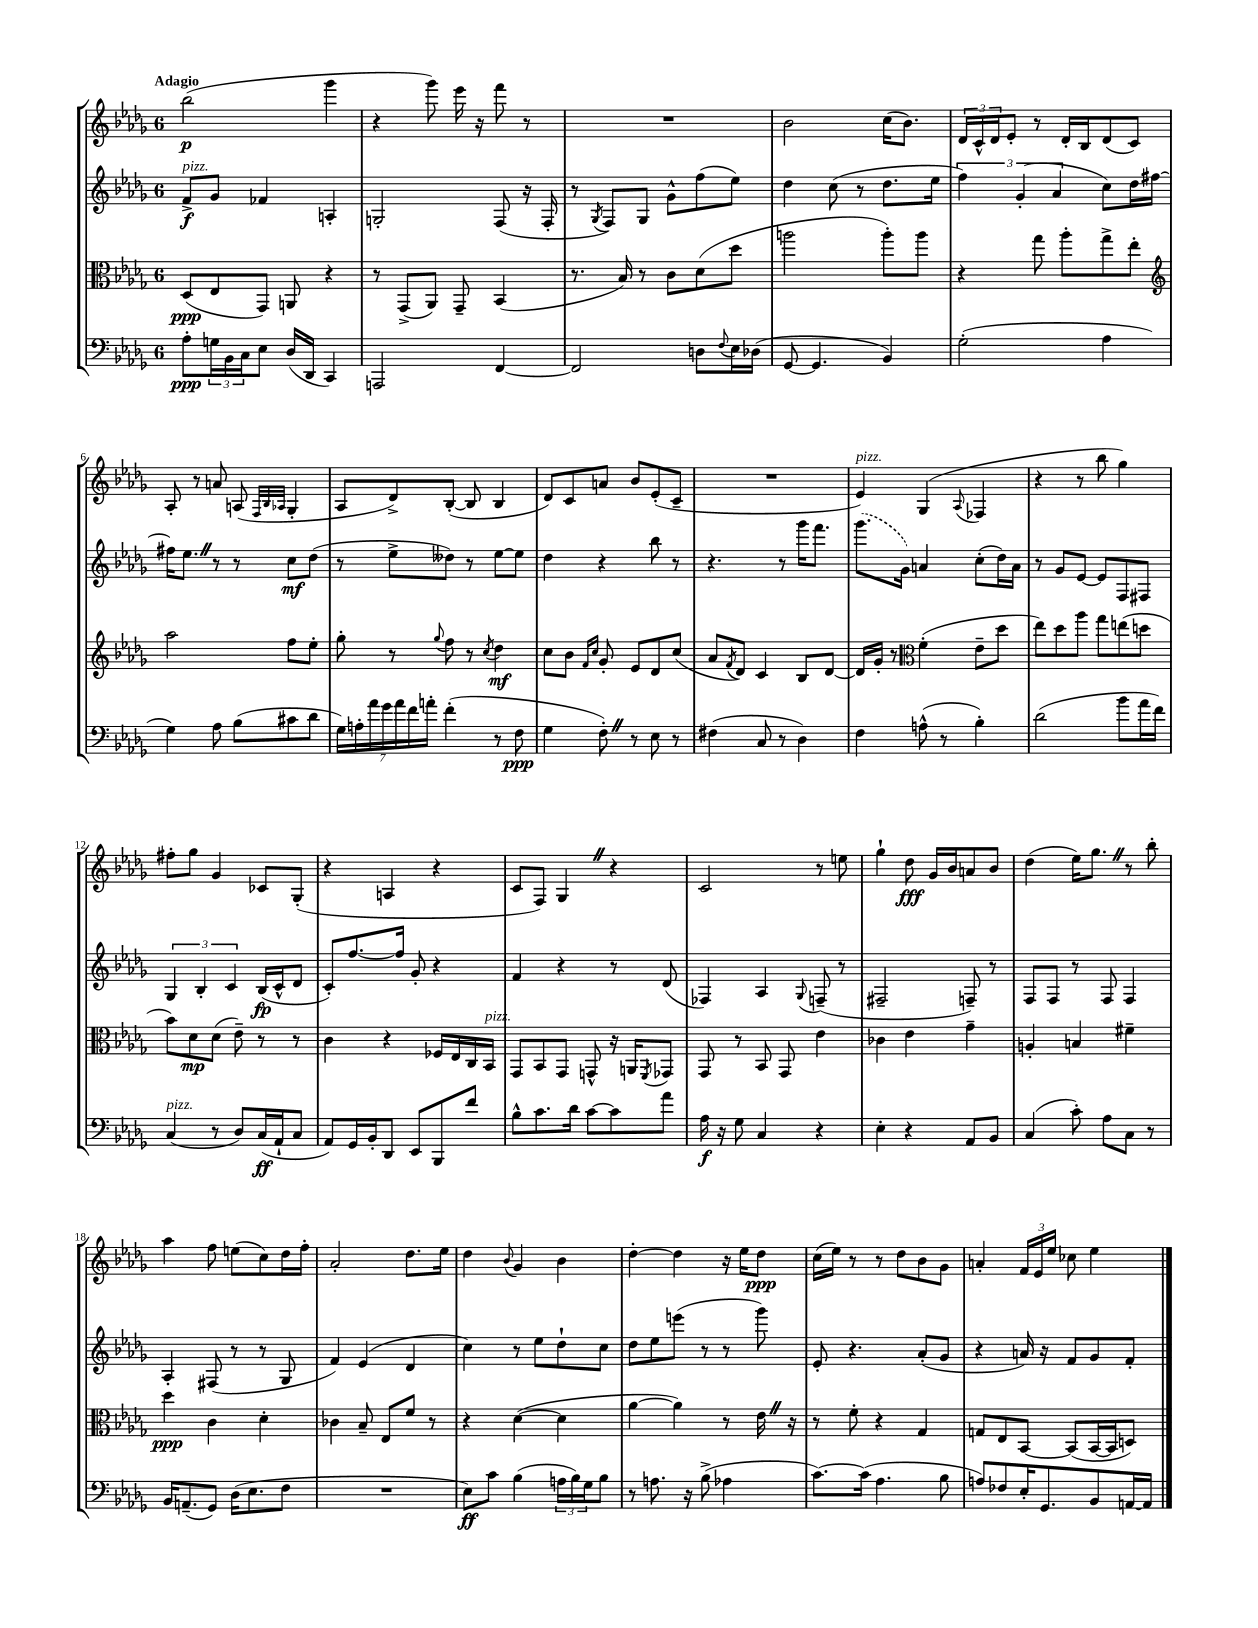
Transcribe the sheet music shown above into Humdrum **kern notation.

**kern	**dynam	**kern	**dynam	**kern	**dynam	**kern	**dynam
*part4	*part4	*part3	*part3	*part2	*part2	*part1	*part1
*staff4	*staff4	*staff3	*staff3	*staff2	*staff2	*staff1	*staff1
*clefF4	*	*clefC3	*	*clefG2	*	*clefG2	*
*k[b-e-a-d-g-]	*	*k[b-e-a-d-g-]	*	*k[b-e-a-d-g-]	*	*k[b-e-a-d-g-]	*
*M6/8	*	*M6/8	*	*M6/8	*	*M6/8	*
=1	=1	=1	=1	=1	=1	=1	=1
!	!	!	!	!	!	!LO:TX:a:B:t=Adagio	!
!	!	!	!	!LO:TX:a:i:t=pizz.	!	!	!
8A-'\L	ppp	(8D-/L	ppp	8f^/L	f	(2bb-\	p
24Gn\L	.	8E-/	.	8g-/J	.	.	.
24BB-\	.	.	.	.	.	.	.
24C\J	.	.	.	.	.	.	.
8E-\J	.	8GG-/J)	.	4f-X/	.	.	.
(16D-/LL	.	8AAn/	.	.	.	.	.
16DD-/JJ	.	.	.	.	.	.	.
4CC/)	.	4r	.	4An'/	.	4ggg-\	.
=2	=2	=2	=2	=2	=2	=2	=2
2AAAn/	.	8r	.	2Gn'/	.	4r	.
.	.	(8GG-^/L	.	.	.	.	.
.	.	8AA-/J)	.	.	.	8ggg-\)	.
.	.	8GG-~/	.	.	.	16eee-\	.
.	.	.	.	.	.	16r	.
[4FF/	.	(4BB-/	.	(8F/	.	8fff\	.
.	.	.	.	16r	.	8r	.
.	.	.	.	16F'/	.	.	.
=3	=3	=3	=3	=3	=3	=3	=3
2FF/]	.	8.r	.	8r	.	2.r	.
.	.	.	.	8qG-/	.	.	.
.	.	.	.	8F/L)	.	.	.
.	.	16B-/)	.	.	.	.	.
.	.	8r	.	8G-/J	.	.	.
.	.	8c\L	.	8g-^^\L	.	.	.
8Dn\L	.	(8d-\	.	(8ff\	.	.	.
8qqF/	.	.	.	.	.	.	.
16E-\L	.	8dd-\J	.	8ee-\J)	.	.	.
(16D-X\JJ	.	.	.	.	.	.	.
=4	=4	=4	=4	=4	=4	=4	=4
[8GG-/	.	2aan\	.	4dd-\	.	2b-\	.
4.GG-/]	.	.	.	.	.	.	.
.	.	.	.	(8cc\	.	.	.
.	.	.	.	8r	.	.	.
4BB-/)	.	8aa'\L)	.	8.dd-\L	.	(16cc\KL	.
.	.	.	.	.	.	8.b-\J)	.
.	.	8aa\J	.	.	.	.	.
.	.	.	.	16ee-\Jk	.	.	.
=5	=5	=5	=5	=5	=5	=5	=5
(2G-'\	.	4r	.	6ff\)	.	24d-/LL	.
.	.	.	.	.	.	24c^^/	.
.	.	.	.	.	.	24d-/J	.
.	.	.	.	.	.	8e-'/J	.
.	.	.	.	(6g-'/	.	.	.
.	.	8gg-\	.	.	.	8r	.
.	.	.	.	6a-/	.	.	.
.	.	8aa-'\L	.	.	.	16d-'/LL	.
.	.	.	.	.	.	16B-/J	.
4A-\	.	8gg-^\	.	8cc\L)	.	(8d-/	.
.	.	8ee-'\J	.	16dd-\L	.	8c/J)	.
.	.	.	.	[16ff#X\JJ	.	.	.
!!LO:LB:g=z
=6	=6	=6	=6	=6	=6	=6	=6
*	*	*clefG2	*	*	*	*	*
4G-\)	.	2aa-\	.	16ff#X\KL]	.	8A-'/	.
.	.	.	.	8.ee-Z\J	.	.	.
.	.	.	.	.	.	8r	.
8A-\	.	.	.	8r	.	8an/	.
(8B-\L	.	.	.	8r	.	(8An/	.
.	.	.	.	.	.	32qqF/LLL	.
.	.	.	.	.	.	32qqB-/	.
.	.	.	.	.	.	32qqA-X/JJJ	.
8c#X\	.	8ff\L	.	8cc\L	mf	4G-'/	.
8d-\J	.	8ee-'\J	.	(8dd-\J	.	.	.
=7	=7	=7	=7	=7	=7	=7	=7
28G-\LL)	.	8gg-'\	.	8r	.	8A-/L	.
28An'\	.	.	.	.	.	.	.
28a-\	.	.	.	.	.	.	.
28g-\	.	.	.	.	.	.	.
.	.	8r	.	8ee-^\L	.	8d-^/)	.
28a-\	.	.	.	.	.	.	.
28f\	.	.	.	.	.	.	.
28an'\JJ	.	.	.	.	.	.	.
.	.	8qqgg-/	.	.	.	.	.
(4f'\	.	8ff\	.	8dd--X\J)	.	([8B-'/J	.
.	.	8r	.	8r	.	8B-/]	.
.	.	8qcc/	.	.	.	.	.
8r	.	4dd-\	mf	[8ee-\L	.	4B-/	.
8F\	ppp	.	.	8ee-\J]	.	.	.
=8	=8	=8	=8	=8	=8	=8	=8
4G-\	.	8cc\L	.	4dd-\	.	8d-/L)	.
.	.	8b-\J	.	.	.	8c/	.
.	.	16qqf/LL	.	.	.	.	.
.	.	16qqcc/JJ	.	.	.	.	.
8F'Z\)	.	8g-'/	.	4r	.	8an/J	.
8r	.	8e-/L	.	.	.	8b-/L	.
8E-\	.	8d-/	.	8bb-\	.	(8e-'/	.
8r	.	(8cc/J	.	8r	.	8c~/J	.
=9	=9	=9	=9	=9	=9	=9	=9
(4F#X\	.	8a-/L	.	4.r	.	2.r	.
.	.	8qf/	.	.	.	.	.
.	.	8d-/J)	.	.	.	.	.
8C/	.	4c/	.	.	.	.	.
8r	.	.	.	8r	.	.	.
4D-\)	.	8B-/L	.	16ggg-\KL	.	.	.
.	.	.	.	8.fff\J	.	.	.
.	.	[8d-/J	.	.	.	.	.
=10	=10	=10	=10	=10	=10	=10	=10
!	!	!	!	!	!	!LO:TX:a:i:t=pizz.	!
4F\	.	16d-/LL]	.	(8.ggg-\L	.	4e-/)	.
.	.	16g-'/JJ	.	.	.	.	.
.	.	8r	.	.	.	.	.
.	.	.	.	16g-\Jk)	.	.	.
*	*	*clefC3	*	*	*	*	*
(8An^^\	.	(4f'\	.	4an/	.	(4G-/	.
8r	.	.	.	.	.	.	.
.	.	.	.	.	.	8qqA-/	.
4B-'\)	.	8e-~\L	.	(8cc'\L	.	4F-X/	.
.	.	8dd-\J	.	16dd-\L)	.	.	.
.	.	.	.	16a\JJ	.	.	.
=11	=11	=11	=11	=11	=11	=11	=11
(2d-\	.	8ee-\L)	.	8r	.	4r	.
.	.	8dd-\	.	8g-/L	.	.	.
.	.	8aa-\J	.	[8e-/J	.	8r	.
.	.	8gg-\L	.	8e-/L]	.	8bb-\	.
8b-\L	.	(8een\	.	8F/	.	4gg-\)	.
16a-\L	.	8ddn\J	.	8F#X/J	.	.	.
16f\JJ)	.	.	.	.	.	.	.
!!LO:LB:g=z
=12	=12	=12	=12	=12	=12	=12	=12
!LO:TX:a:i:t=pizz.	!	!	!	!	!	!	!
(4C/	.	8b-\L)	.	6G-/	.	8ff#X'\L	.
.	.	8d-\	mp	.	.	8gg-\J	.
.	.	.	.	6B-'/	.	.	.
8r	.	(8d-\J	.	.	.	4g-/	.
.	.	.	.	6c/	.	.	.
8D-/L)	.	8e-~\)	.	.	.	.	.
(16C/L	ff	8r	.	(16B-/LL	fp	8c-X/L	.
16AA-`/J	.	.	.	16c^^/J	.	.	.
8C/J	.	8r	.	8d-/J	.	(8G-'/J	.
=13	=13	=13	=13	=13	=13	=13	=13
8AA-/L)	.	4c\	.	8c'/L)	.	4r	.
16GG-/L	.	.	.	[8.ff/	.	.	.
16BB-'/J	.	.	.	.	.	.	.
8DD-/J	.	4r	.	.	.	4An/	.
.	.	.	.	16ff/Jk]	.	.	.
8EE-/L	.	.	.	8g-'/	.	.	.
8BBB-/	.	16F-X/LL	.	4r	.	4r	.
.	.	16E-/	.	.	.	.	.
8f/J	.	16C/	.	.	.	.	.
!	!	!LO:TX:a:i:t=pizz.	!	!	!	!	!
.	.	16BB-/JJ	.	.	.	.	.
=14	=14	=14	=14	=14	=14	=14	=14
8B-^^\L	.	8GG-/L	.	4f/	.	8c/L	.
8.c\	.	8BB-/	.	.	.	8F/J)	.
.	.	8GG-/J	.	4r	.	4G-Z/	.
16d-\Jk	.	.	.	.	.	.	.
[8c\L	.	8GGn^^/	.	.	.	.	.
8c\]	.	16r	.	8r	.	4r	.
.	.	16AAn/KL	.	.	.	.	.
.	.	8qFF/	.	.	.	.	.
8a-\J	.	8GG-X/J	.	(8d-/	.	.	.
=15	=15	=15	=15	=15	=15	=15	=15
16A-\	f	8GG-/	.	4F-X/)	.	2c/	.
16r	.	.	.	.	.	.	.
8G-\	.	8r	.	.	.	.	.
4C/	.	8BB-/	.	4A-/	.	.	.
.	.	8GG-/	.	.	.	.	.
.	.	.	.	8qqG-/	.	.	.
4r	.	4e-\	.	(8Fn~/	.	8r	.
.	.	.	.	8r	.	8een\	.
=16	=16	=16	=16	=16	=16	=16	=16
4E-'\	.	4c-X\	.	2F#X~/	.	4gg-`\	.
4r	.	4e-\	.	.	.	8dd-\	fff
.	.	.	.	.	.	16g-/LL	.
.	.	.	.	.	.	16b-/J	.
8AA-/L	.	4g-~\	.	8Fn~/)	.	8an/	.
8BB-/J	.	.	.	8r	.	8b-/J	.
=17	=17	=17	=17	=17	=17	=17	=17
(4C/	.	4An'/	.	8F/L	.	(4dd-\	.
.	.	.	.	8F/J	.	.	.
8c'\)	.	4Bn/	.	8r	.	16ee-\KL)	.
.	.	.	.	.	.	8.gg-Z\J	.
8A-\L	.	.	.	8F/	.	.	.
8C\J	.	4f#X~\	.	4F/	.	8r	.
8r	.	.	.	.	.	8bb-'\	.
!!LO:LB:g=z
=18	=18	=18	=18	=18	=18	=18	=18
16BB-/KL	.	4dd-\	ppp	4A-'/	.	4aa-\	.
(8.AAn~/	.	.	.	.	.	.	.
8GG-/J)	.	4c\	.	(8F#X/	.	8ff\	.
(16D-\KL	.	.	.	8r	.	(8een\L	.
8.E-\	.	.	.	.	.	.	.
.	.	4d-'\	.	8r	.	8cc\)	.
8F\J	.	.	.	8G-/	.	16dd-\L	.
.	.	.	.	.	.	16ff'\JJ	.
=19	=19	=19	=19	=19	=19	=19	=19
2.r	.	4c-X\	.	4f/)	.	2a-'/	.
.	.	8B-~/	.	(4e-/	.	.	.
.	.	8E-/L	.	.	.	.	.
.	.	8f/J	.	4d-/	.	8.dd-\L	.
.	.	8r	.	.	.	.	.
.	.	.	.	.	.	16ee-\Jk	.
=20	=20	=20	=20	=20	=20	=20	=20
8E-\L)	ff	4r	.	4cc\)	.	4dd-\	.
8c\J	.	.	.	.	.	.	.
.	.	.	.	.	.	8qqb-/	.
(4B-\	.	([4d-\	.	8r	.	4g-/	.
.	.	.	.	8ee-\L	.	.	.
24An\LL	.	4d-\]	.	8dd-`\	.	4b-\	.
24B-\)	.	.	.	.	.	.	.
24G-\J	.	.	.	.	.	.	.
8B-\J	.	.	.	8cc\J	.	.	.
=21	=21	=21	=21	=21	=21	=21	=21
8r	.	[4a-\	.	8dd-\L	.	[4dd-'\	.
8.An\	.	.	.	8ee-\	.	.	.
.	.	4a-\])	.	(8eeen\J	.	4dd-\]	.
16r	.	.	.	.	.	.	.
(8B-^\	.	.	.	8r	.	.	.
4A-X\	.	8r	.	8r	.	16r	.
.	.	.	.	.	.	16ee-\KL	.
.	.	16e-Z\	.	8ggg-\)	.	8dd-\J	ppp
.	.	16r	.	.	.	.	.
=22	=22	=22	=22	=22	=22	=22	=22
[8.c\L)	.	8r	.	8e-'/	.	(16cc\LL	.
.	.	.	.	.	.	16ee-\JJ)	.
.	.	8f'\	.	4.r	.	8r	.
(16c\Jk]	.	.	.	.	.	.	.
4.A-\	.	4r	.	.	.	8r	.
.	.	.	.	.	.	8dd-\L	.
.	.	4G-/	.	(8a-'/L	.	8b-\	.
8B-\	.	.	.	8g-/J	.	8g-\J	.
=23	=23	=23	=23	=23	=23	=23	=23
8An/L)	.	8Gn/L	.	4r	.	4an'/	.
8F-X/	.	8E-/	.	.	.	.	.
16E-'/K	.	[8BB-/J	.	16an/)	.	24f/LL	.
.	.	.	.	.	.	24e-/	.
8.GG-/	.	.	.	16r	.	.	.
.	.	.	.	.	.	24ee-/JJ	.
.	.	(8BB-/L]	.	8f/L	.	8cc-X\	.
8BB-/	.	[16BB-/L	.	8g-/	.	4ee-\	.
.	.	16BB-/J]	.	.	.	.	.
[16AAn/L	.	8Dn/J)	.	8f'/J	.	.	.
16AA/JJ]	.	.	.	.	.	.	.
==	==	==	==	==	==	==	==
*-	*-	*-	*-	*-	*-	*-	*-
